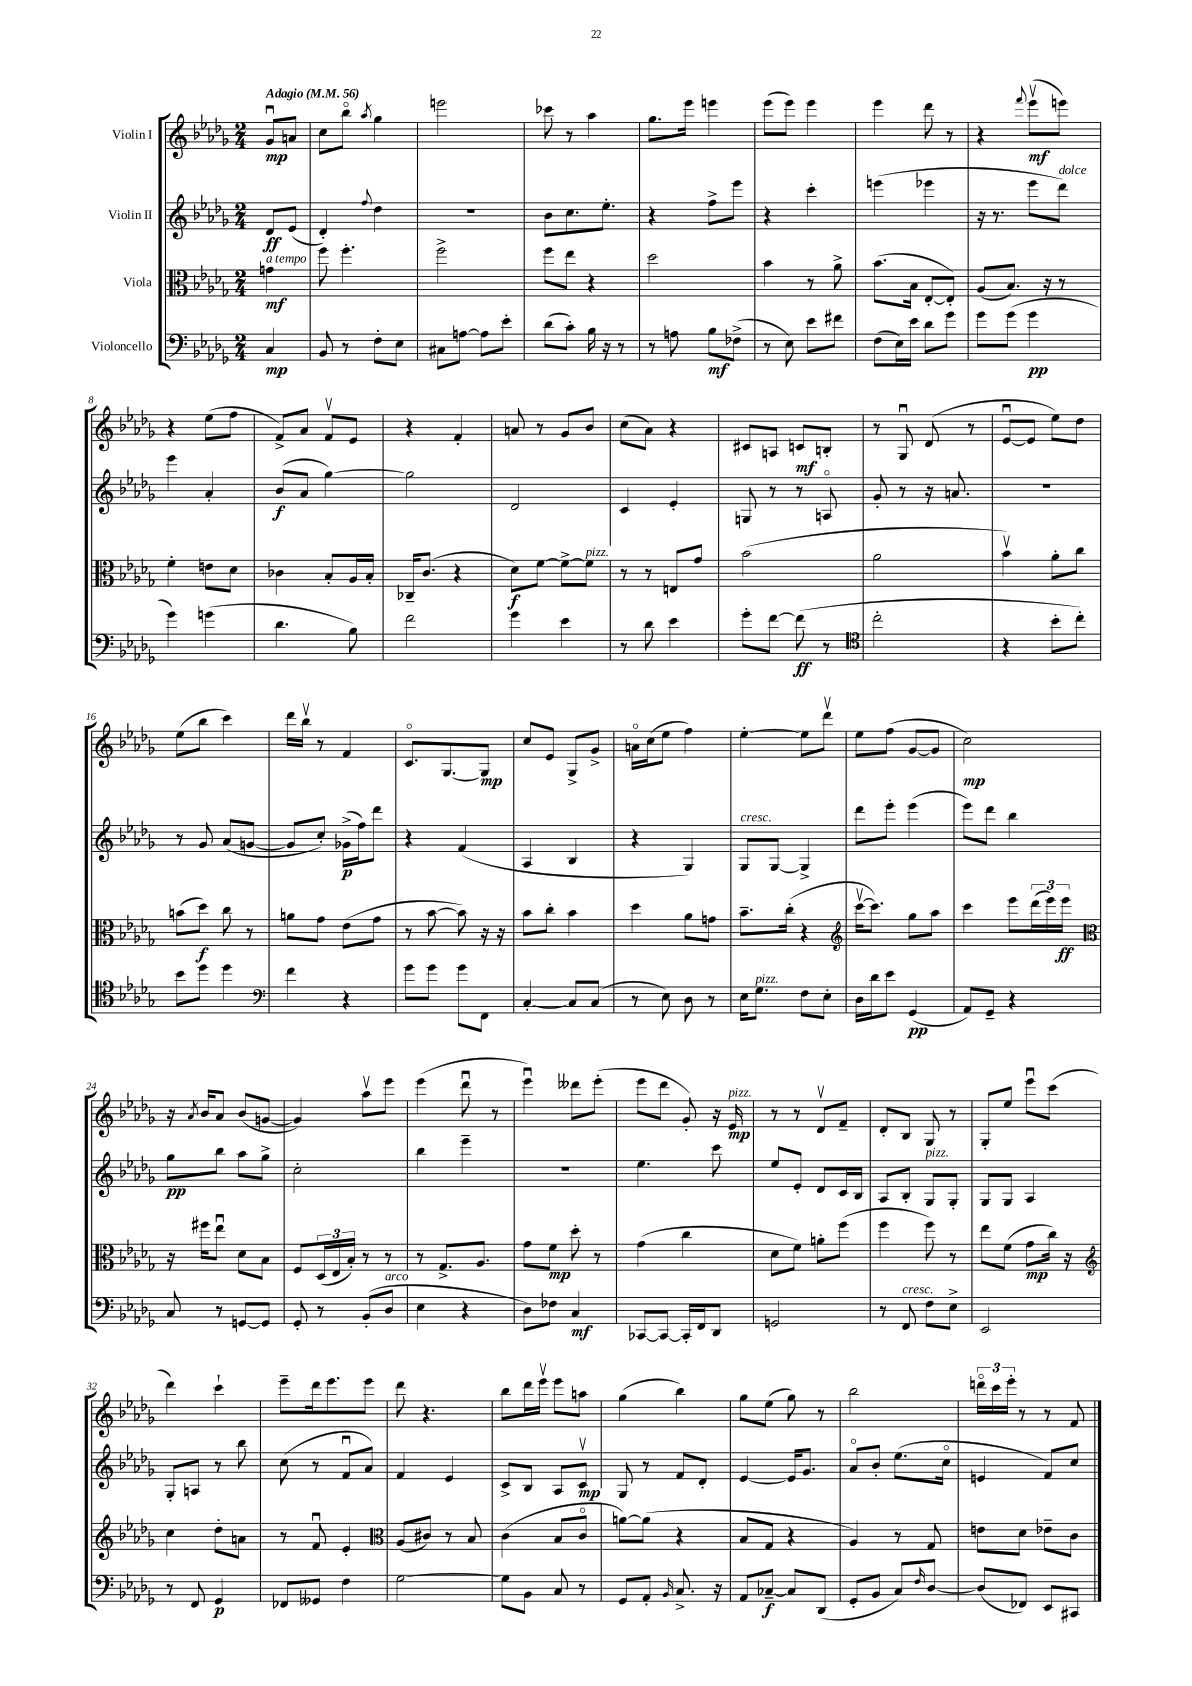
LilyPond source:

<<
\new StaffGroup <<
\new Staff = "s0" \with { instrumentName = "Violin I" } {
    \clef treble \key des \major \numericTimeSignature \time 2/4 \partial 4 \tempo "Adagio" 4 = 56
    ges'8\downbow\mp a'8 |
    c''8 bes''8\flageolet \acciaccatura { aes''8 } ges''4 |
    e'''2 |
    ces'''8 r8 aes''4 |
    ges''8. ees'''16 e'''4 |
    ees'''8( ees'''8) ees'''4 |
    ees'''4 des'''8 r8 |
    r4 \appoggiatura { f'''8 } ees'''8\upbow\mf( e'''8) |
    r4 ees''8( f''8 |
    f'8->) aes'8 f'8\upbow ees'8 |
    r4 f'4-. |
    a'8 r8 ges'8 bes'8 |
    c''8( aes'8) r4 |
    cis'8 a8 c'8\mf b8-. |
    r8 ges8\downbow des'8( r8 |
    ees'8~\downbow ees'8 ees''8) des''8 |
    ees''8( bes''8 c'''4) |
    des'''16 bes''16\upbow r8 f'4 |
    c'8.\flageolet ges8.~ ges8\mp |
    c''8 ees'8 ges8-> ges'8-> |
    a'16\flageolet c''16( ees''8 f''4) |
    ees''4~-. ees''8 des'''8\upbow |
    ees''8 f''8( ges'8~ ges'8 |
    c''2\mp) |
    r16 \acciaccatura { aes'8 } bes'16 aes'8 bes'8( g'8~ |
    g'4) aes''8\upbow ees'''8 |
    ees'''4( des'''8\downbow r8 |
    ees'''4\downbow) deses'''8 ees'''8-.( |
    ees'''8 des'''8 ges'8-.) r16 ees'16\mp^\markup { \italic "pizz." } |
    r8 r8 des'8\upbow f'8-- |
    des'8-. bes8 ges8 r8 |
    ges8-. ees''8 ees'''8\downbow c'''8( |
    des'''4) c'''4-! |
    ees'''8-- des'''16 ees'''8. ees'''8 |
    des'''8 r4. |
    bes''8 des'''16 ees'''16\upbow ees'''8 a''8 |
    ges''4( bes''4) |
    ges''8 ees''8( ges''8) r8 |
    bes''2 |
    \tuplet 3/2 { d'''16\flageolet c'''16 ees'''16-. } r8 r8 f'8 \bar "|." |
}
\new Staff = "s1" \with { instrumentName = "Violin II" } {
    \clef treble \key des \major \numericTimeSignature \time 2/4 \partial 4
    des'8\ff ees'8( |
    des'4-.) \appoggiatura { f''8 } des''4 |
    r2 |
    bes'8 c''8. ees''8.-. |
    r4 f''8-> ees'''8 |
    r4 c'''4-. |
    e'''4( ees'''4 |
    r16 r8. ees'''8 des'''8^\markup { \italic "dolce" }) |
    ees'''4 aes'4-. |
    bes'8\f( aes'8 ges''4~) |
    ges''2 |
    des'2 |
    c'4 ees'4-. |
    g8 r8 r8 a8\flageolet |
    ges'8-. r8 r16 a'8. |
    r2 |
    r8 ges'8 aes'8( g'8~ |
    g'8 c''8-.) ges'16->\p( f''16) des'''8 |
    r4 f'4( |
    aes4 bes4 |
    r4 ges4) |
    ges8^\markup { \italic "cresc." } ges8~ ges4-> |
    des'''8 ees'''8-. ees'''4( |
    ees'''8) des'''8 bes''4 |
    ges''8\pp bes''8 aes''8 ges''8-> |
    c''2-. |
    bes''4 ees'''4-- |
    R2 |
    ees''4. c'''8 |
    ees''8 ees'8-. des'8 c'16 bes16 |
    aes8 bes8-. ges8^\markup { \italic "pizz." } ges8-. |
    ges8 ges8 aes4 |
    ges8-. a8 r8 bes''8 |
    c''8( r8 f'8\downbow aes'8) |
    f'4 ees'4 |
    c'8-> bes8 aes8 c'8\upbow\mp |
    ges8 r8 f'8 des'8-. |
    ees'4~ ees'16 ges'8. |
    aes'8\flageolet bes'8-. ees''8.( c''16\flageolet |
    e'4 f'8) c''8 \bar "|." |
}
\new Staff = "s2" \with { instrumentName = "Viola" } {
    \clef alto \key des \major \numericTimeSignature \time 2/4 \partial 4
    g'4\mf^\markup { \italic "a tempo" } |
    f''8 f''4.-. |
    f''2-> |
    f''8 ees''8 r4 |
    des''2 |
    bes'4 r8 aes'8-> |
    bes'8.( bes16 ees8~-. ees8-.) |
    aes8( bes8.) r16 r8 |
    f'4-. e'8 des'8 |
    ces'4 bes8-. aes16 bes16-. |
    ces16-- c'8.( r4 |
    des'8\f) f'8~ f'8~-> f'8^\markup { \italic "pizz." } |
    r8 r8 e8 ges'8 |
    bes'2( |
    aes'2 |
    bes'4\upbow) aes'8-. c''8 |
    b'8( des''8\f) c''8 r8 |
    a'8 ges'8 ees'8( ges'8 |
    r8 bes'8~ bes'8) r16 r16 |
    bes'8 c''8-. bes'4 |
    des''4 aes'8 g'8 |
    bes'8.-- c''16-.( r4 |
    \clef treble c'''16~\upbow c'''8.) ges''8 aes''8 |
    c'''4 ees'''8 \tuplet 3/2 { des'''16( ees'''16) ees'''16\ff } |
    \clef alto r16 fis''16 ees''8\downbow des'8 bes8 |
    f8 \tuplet 3/2 { des16( ees16 bes16-.) } r8 r8 |
    r8 ges8.-> aes8. |
    ges'8 f'8\mp des''8-. r8 |
    ges'4( c''4 |
    des'8 f'8) a'8-. f''8( |
    f''4 f''8) r8 |
    ees''8 f'8( ges'8\mp c''16) r16 |
    \clef treble c''4 des''8-. a'8 |
    r8 f'8\downbow ees'4-. |
    \clef alto aes8( cis'8) r8 bes8 |
    c'4( bes8 c'8\flageolet |
    a'8~) a'8( r4 |
    bes8 ges8 r4 |
    aes4) r8 ges8 |
    e'8 des'8 ees'8-- c'8 \bar "|." |
}
\new Staff = "s3" \with { instrumentName = "Violoncello" } {
    \clef bass \key des \major \numericTimeSignature \time 2/4 \partial 4
    c4\mp |
    bes,8 r8 f8-. ees8 |
    cis8 a8~ a8 ees'8-. |
    des'8( c'8-.) bes16 r16 r8 |
    r8 a8 bes8\mf fes8->( |
    r8 ees8) ees'8 fis'8 |
    f8( ees16) ees'16 des'8 ges'8 |
    ges'8 ges'8( ges'4\pp |
    ges'4) g'4( |
    des'4. bes8) |
    f'2 |
    ges'4 ees'4 |
    r8 des'8 ees'4 |
    ges'8-. f'8~ f'8\ff( r8 |
    \clef tenor c''2-. |
    r4 bes'8-. c''8-.) |
    bes'8 des''8 des''4 |
    \clef bass f'4 r4 |
    ges'8 ges'8 ges'8 f,8 |
    c4~-. c8 c8( |
    r8 ees8) des8 r8 |
    ees16 ges8.^\markup { \italic "pizz." } f8 ees8-. |
    des16 des'16 ees'8 ges,4\pp( |
    aes,8) ges,8-- r4 |
    c8 r8 g,8~ g,8 |
    ges,8-. r8 bes,8-.( des8^\markup { \italic "arco" } |
    ees4 r4 |
    des8) fes8 c4\mf |
    ces,8~ ces,8~ ces,16-. f,16 des,8 |
    g,2 |
    r8 f,8^\markup { \italic "cresc." } f8 ees8-> |
    ees,2 |
    r8 f,8 ges,4\p |
    fes,8 geses,8 f4 |
    ges2~ |
    ges8 bes,8 c8 r8 |
    ges,8 aes,8-. \grace { bes,16 } c8.-> r16 |
    aes,8 ces8~--\f ces8 des,8( |
    ges,8-. bes,8 c8) \grace { f16 } des8~ |
    des8( fes,8) ees,8 cis,8 \bar "|." |
}
>>
>>
